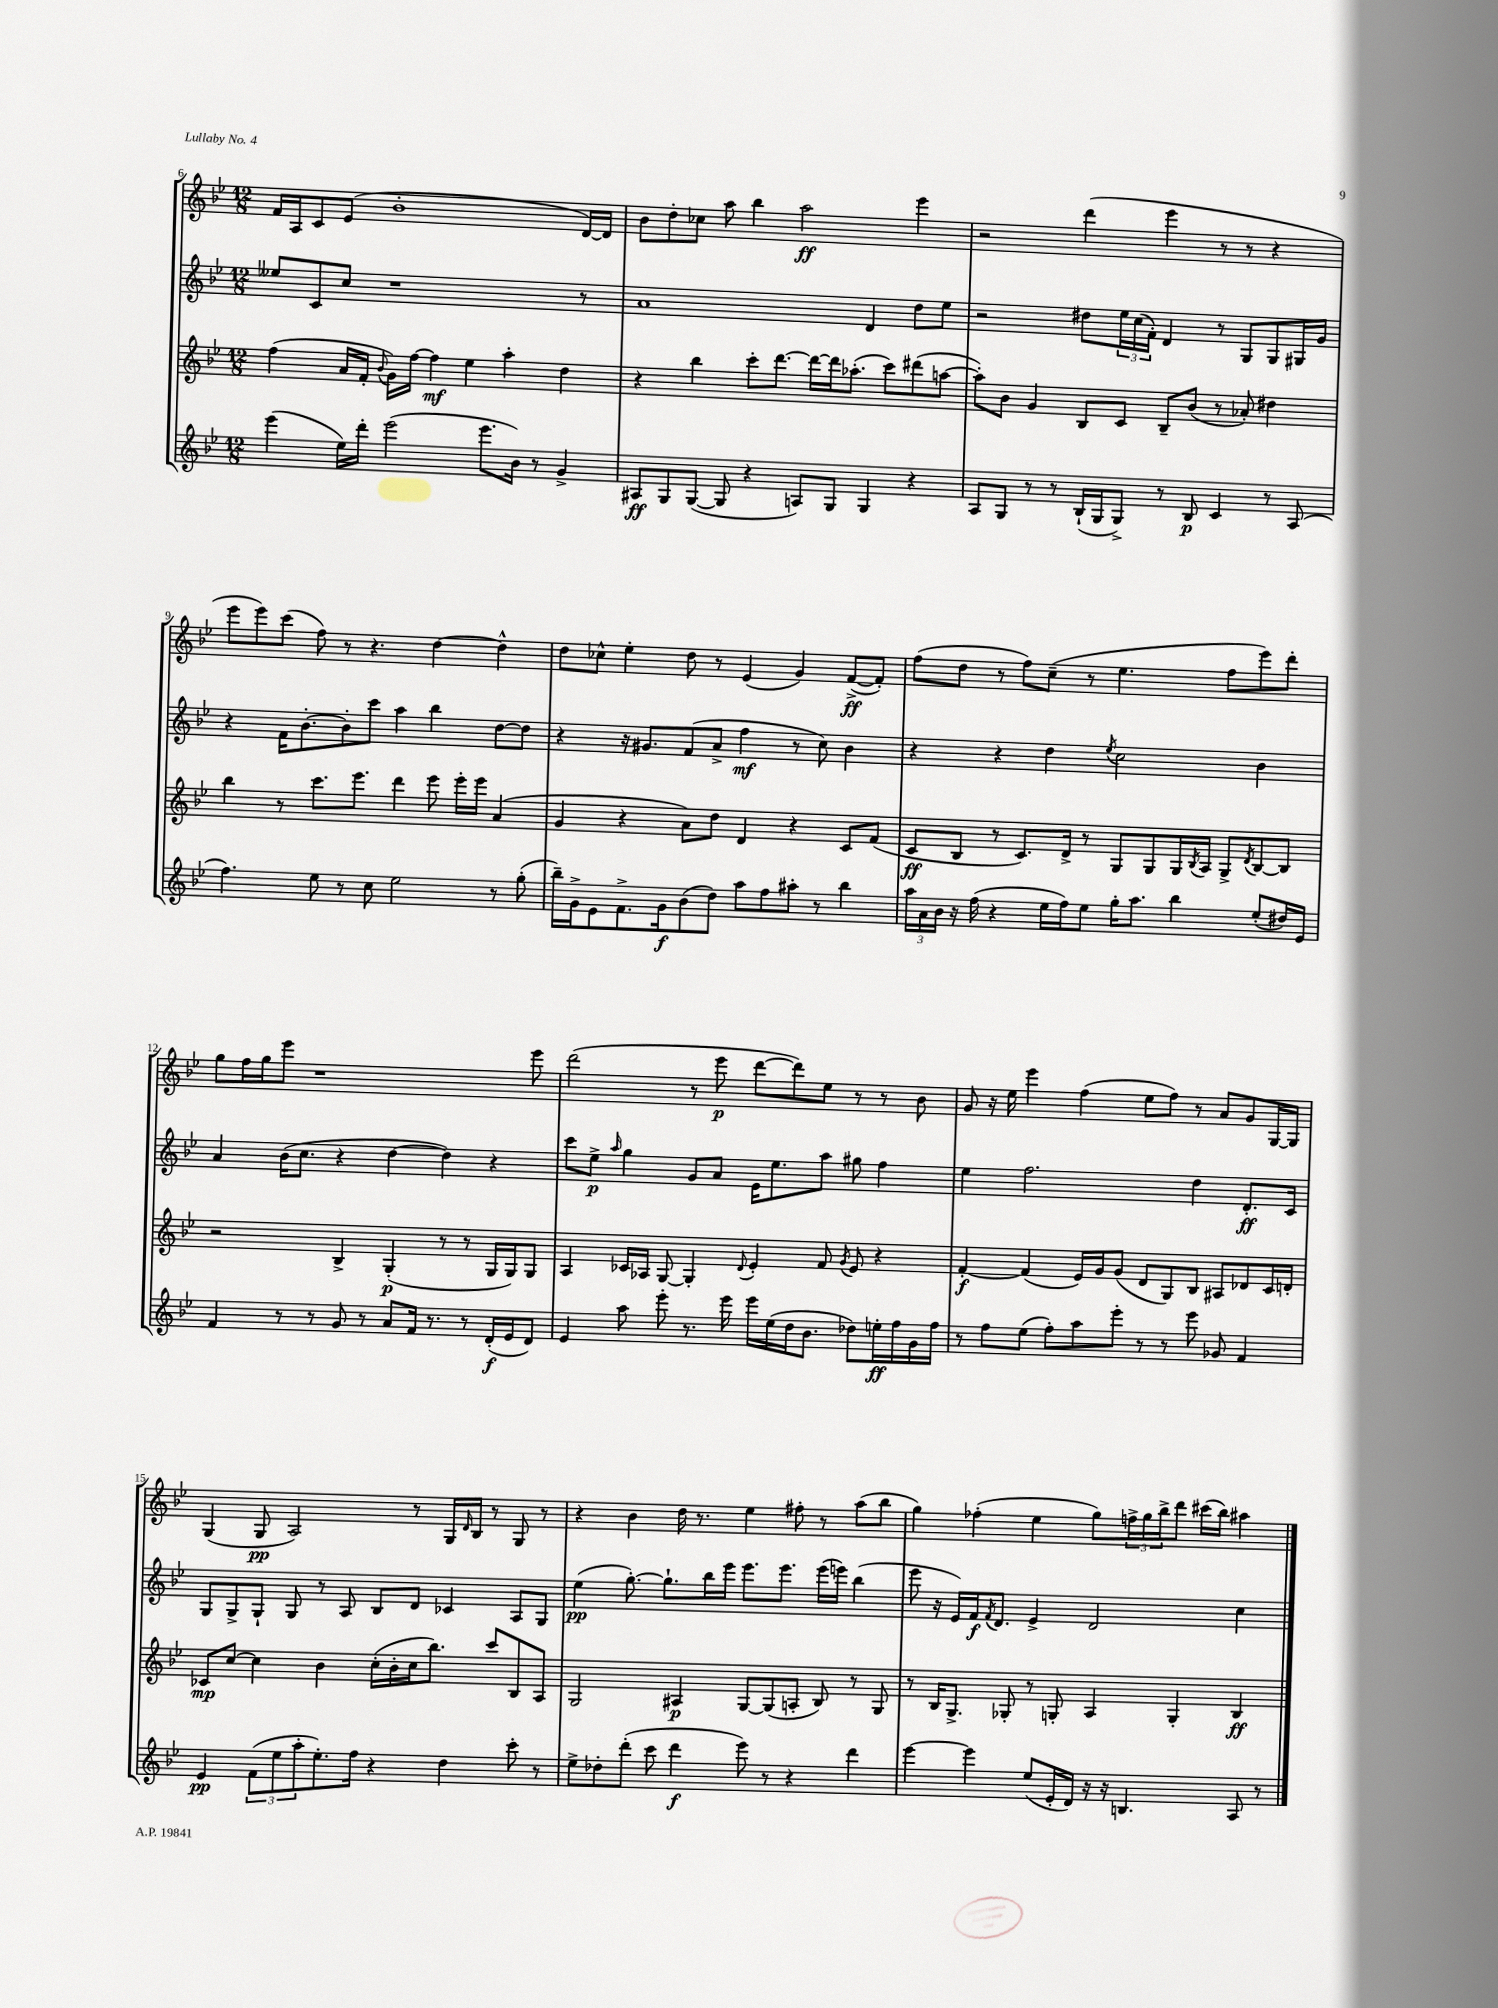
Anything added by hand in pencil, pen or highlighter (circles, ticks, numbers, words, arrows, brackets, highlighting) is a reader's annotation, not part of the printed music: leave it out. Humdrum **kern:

**kern	**kern	**kern	**kern
*staff4	*staff3	*staff2	*staff1
*clefG2	*clefG2	*clefG2	*clefG2
*k[b-e-]	*k[b-e-]	*k[b-e-]	*k[b-e-]
*M12/8	*M12/8	*M12/8	*M12/8
(4eee-	(4ff	8ee--	16f
.	.	.	16A
.	.	8c	8c
16ee-)	16a	8cc	(8e-
16ddd'	16f'	.	.
.	8qqb-	.	.
(2eee-	16g)	1r	1b-'
.	[16ff	.	.
.	4ff]	.	.
.	4ee-	.	.
8.eee-	.	.	.
.	4aa'	.	.
16b-)	.	.	.
8r	.	.	.
4g^	4dd	.	.
.	.	8r	[16d)
.	.	.	16d]
=	=	=	=
8A#	4r	1a	8b-
8G	.	.	8dd'
([8G	4bb-	.	8cc-
8G]	.	.	8aa
4r	8ccc'	.	4bb-
.	[8.ddd	.	.
8A)	.	.	2aa
.	16ddd_	.	.
8G	16ddd]	.	.
.	(8.aa-'	.	.
4G	.	4d	.
.	8ccc)	.	.
4r	(8ddd#	8dd	4eee-
.	[8aa	8ee-	.
=	=	=	=
8A	8aa'])	2r	2r
8G	8b-	.	.
8r	4g	.	.
8r	.	.	.
(16B-`	8B-	8dd#	(4ddd
16G	.	.	.
8G^)	8c	24ee-	.
.	.	(24cc	.
.	.	24f')	.
8r	8B-~	4d	4eee-
8B-	(8b-	.	.
4c	8r	8r	8r
.	8a-')	8G	8r
8r	4dd#	8G	4r
(8A	.	16G#	.
.	.	16g	.
=	=	=	=
4.ff)	4bb-	4r	8eee-
.	.	.	8eee-)
.	8r	16f	(8ccc
.	.	[8.b-'	.
8ee-	8.ccc	.	8ff)
8r	.	8b-']	8r
.	8.eee-	.	.
8cc	.	8ccc	4.r
2ee-	4ddd	4aa	.
.	8eee-	4bb-	[4dd
.	16eee-'	.	.
.	16eee-	.	.
8r	(4a	[8dd	4dd^^]
(8gg'	.	8dd]	.
=	=	=	=
16bb-~)	4g	4r	8dd
16g^	.	.	.
8e-	.	.	8cc-^^
8.f^	4r	16r	4ee-'
.	.	8.g#	.
16g	.	.	.
(8b-	8a)	(8f	8dd
8dd)	8dd	8a^	8r
8aa	4d	4ff	(4e-
8ff	.	.	.
8aa#'	4r	8r	4g)
8r	.	8cc)	.
4bb-	8c	4b-	([8f^
.	(8f	.	8f'])
=	=	=	=
24aa	8c	4r	(8ff
24a	.	.	.
24b-	.	.	.
16r	8B-	.	8dd
(16ff	.	.	.
4r	8r	4r	8r
.	8.c)	.	8ff)
16ee-	.	4dd	(8cc~
16ff)	16d^	.	.
8ee-	8r	.	8r
.	.	8qee-	.
16gg'	8G	2cc	4.ee-
8.aa	.	.	.
.	8G	.	.
4bb-	16G	.	.
.	8qB-	.	.
.	16A	.	.
.	8G^	.	8ff
.	8qd	.	.
(8ee-'	[8B-	4b-	8eee-)
16dd#)	8B-]	.	8ddd'
16e-	.	.	.
=	=	=	=
4f	2r	4a	8gg
.	.	.	16ff
.	.	.	16gg
8r	.	(16b-	8eee-
.	.	8.cc	.
8r	.	.	1r
8g	4B-^	4r	.
8r	.	.	.
8a	(4G'	[4dd	.
16f	.	.	.
8.r	.	.	.
.	8r	4dd])	.
8r	8r	.	.
(16d'	16G	4r	.
16e-	16G)	.	.
8d)	8G	.	8eee-
=	=	=	=
4e-	4A	8ccc	(2ddd
.	.	8ee-^	.
.	.	16qqaa	.
8aa	16c-	4gg	.
.	16A-	.	.
8eee-'	[8G	.	.
8.r	4G']	8g	8r
.	.	8a	8eee-
16eee-	.	.	.
.	8qqd	.	.
16eee-	4e-'	16e-	[8ddd
(16ee-	.	8.ee-	.
16dd	.	.	8ddd])
8.b-	.	.	.
.	8f	8aa	8ee-
.	8qg	.	.
8dd-)	8e-	8gg#	8r
16ee'	4r	4ff	8r
16ff	.	.	.
16g	.	.	8b-
16ff	.	.	.
=	=	=	=
8r	[4f'	4ee-	8g
8ff	.	.	16r
.	.	.	16ee-
(8ee-	(4f]	2.ff	4eee-
8ff')	.	.	.
8aa	16e-)	.	(4ff
.	16g	.	.
8eee-'	(8g	.	.
8r	8d	.	8ee-
8r	8G)	.	8ff)
8eee-	8B-	4dd	8r
8g-	8A#	.	8a
4f	8d-	8.d'	8g
.	16c	.	[16G
.	16d'	16c	16G]
=	=	=	=
4e-	8c-	8G	(4G
.	[8cc	8G^	.
(12f	4cc]	8G`	8G
12ee-	.	.	.
.	.	8G	2A)
12aa'	.	.	.
8.ee-')	4b-	8r	.
.	.	8A	.
16ff	.	.	.
4r	(16cc'	8B-	.
.	16b-'	.	.
.	16cc	8d	8r
.	8.bb-)	.	.
4dd	.	4c-	16G
.	.	.	16qqd
.	.	.	16B-
.	8ccc	.	8r
8ccc'	8B-	8A	8G
8r	8A	8G	8r
=	=	=	=
8ee-^	2G	(4ee-	4r
8dd-'	.	.	.
(8ddd'	.	[8.gg')	4b-
8ccc	.	.	.
.	.	8.gg`]	.
4ddd	4A#	.	16dd
.	.	.	8.r
.	.	16bb-	.
.	.	16eee-	.
8eee-)	[8G	8.eee-	4ee-
8r	(8G]	.	.
.	.	8.eee-	.
4r	8A'	.	8ff#'
.	8B-)	(16eee-	8r
.	.	16eee)	.
4ddd	8r	(4bb-	(8aa
.	8G	.	8bb-
=	=	=	=
[4eee-	8r	8eee-	4gg)
.	16B-	16r	.
.	8.G^	16e-)	.
4eee-]	.	16f	(4ff-'
.	.	8qf	.
.	.	8.d	.
.	8G-'	.	.
(8ee-	8r	4e-^	4ee-
16e-'	8G'	.	.
16d)	.	.	.
16r	4A	2d	8gg)
16r	.	.	.
4.B	.	.	24ff^
.	.	.	24gg
.	.	.	24bb-^
.	4G'	.	8ddd
.	.	.	(16ccc#
.	.	.	16bb-)
8A	4B-	4cc	4aa#
8r	.	.	.
==	==	==	==
*-	*-	*-	*-
